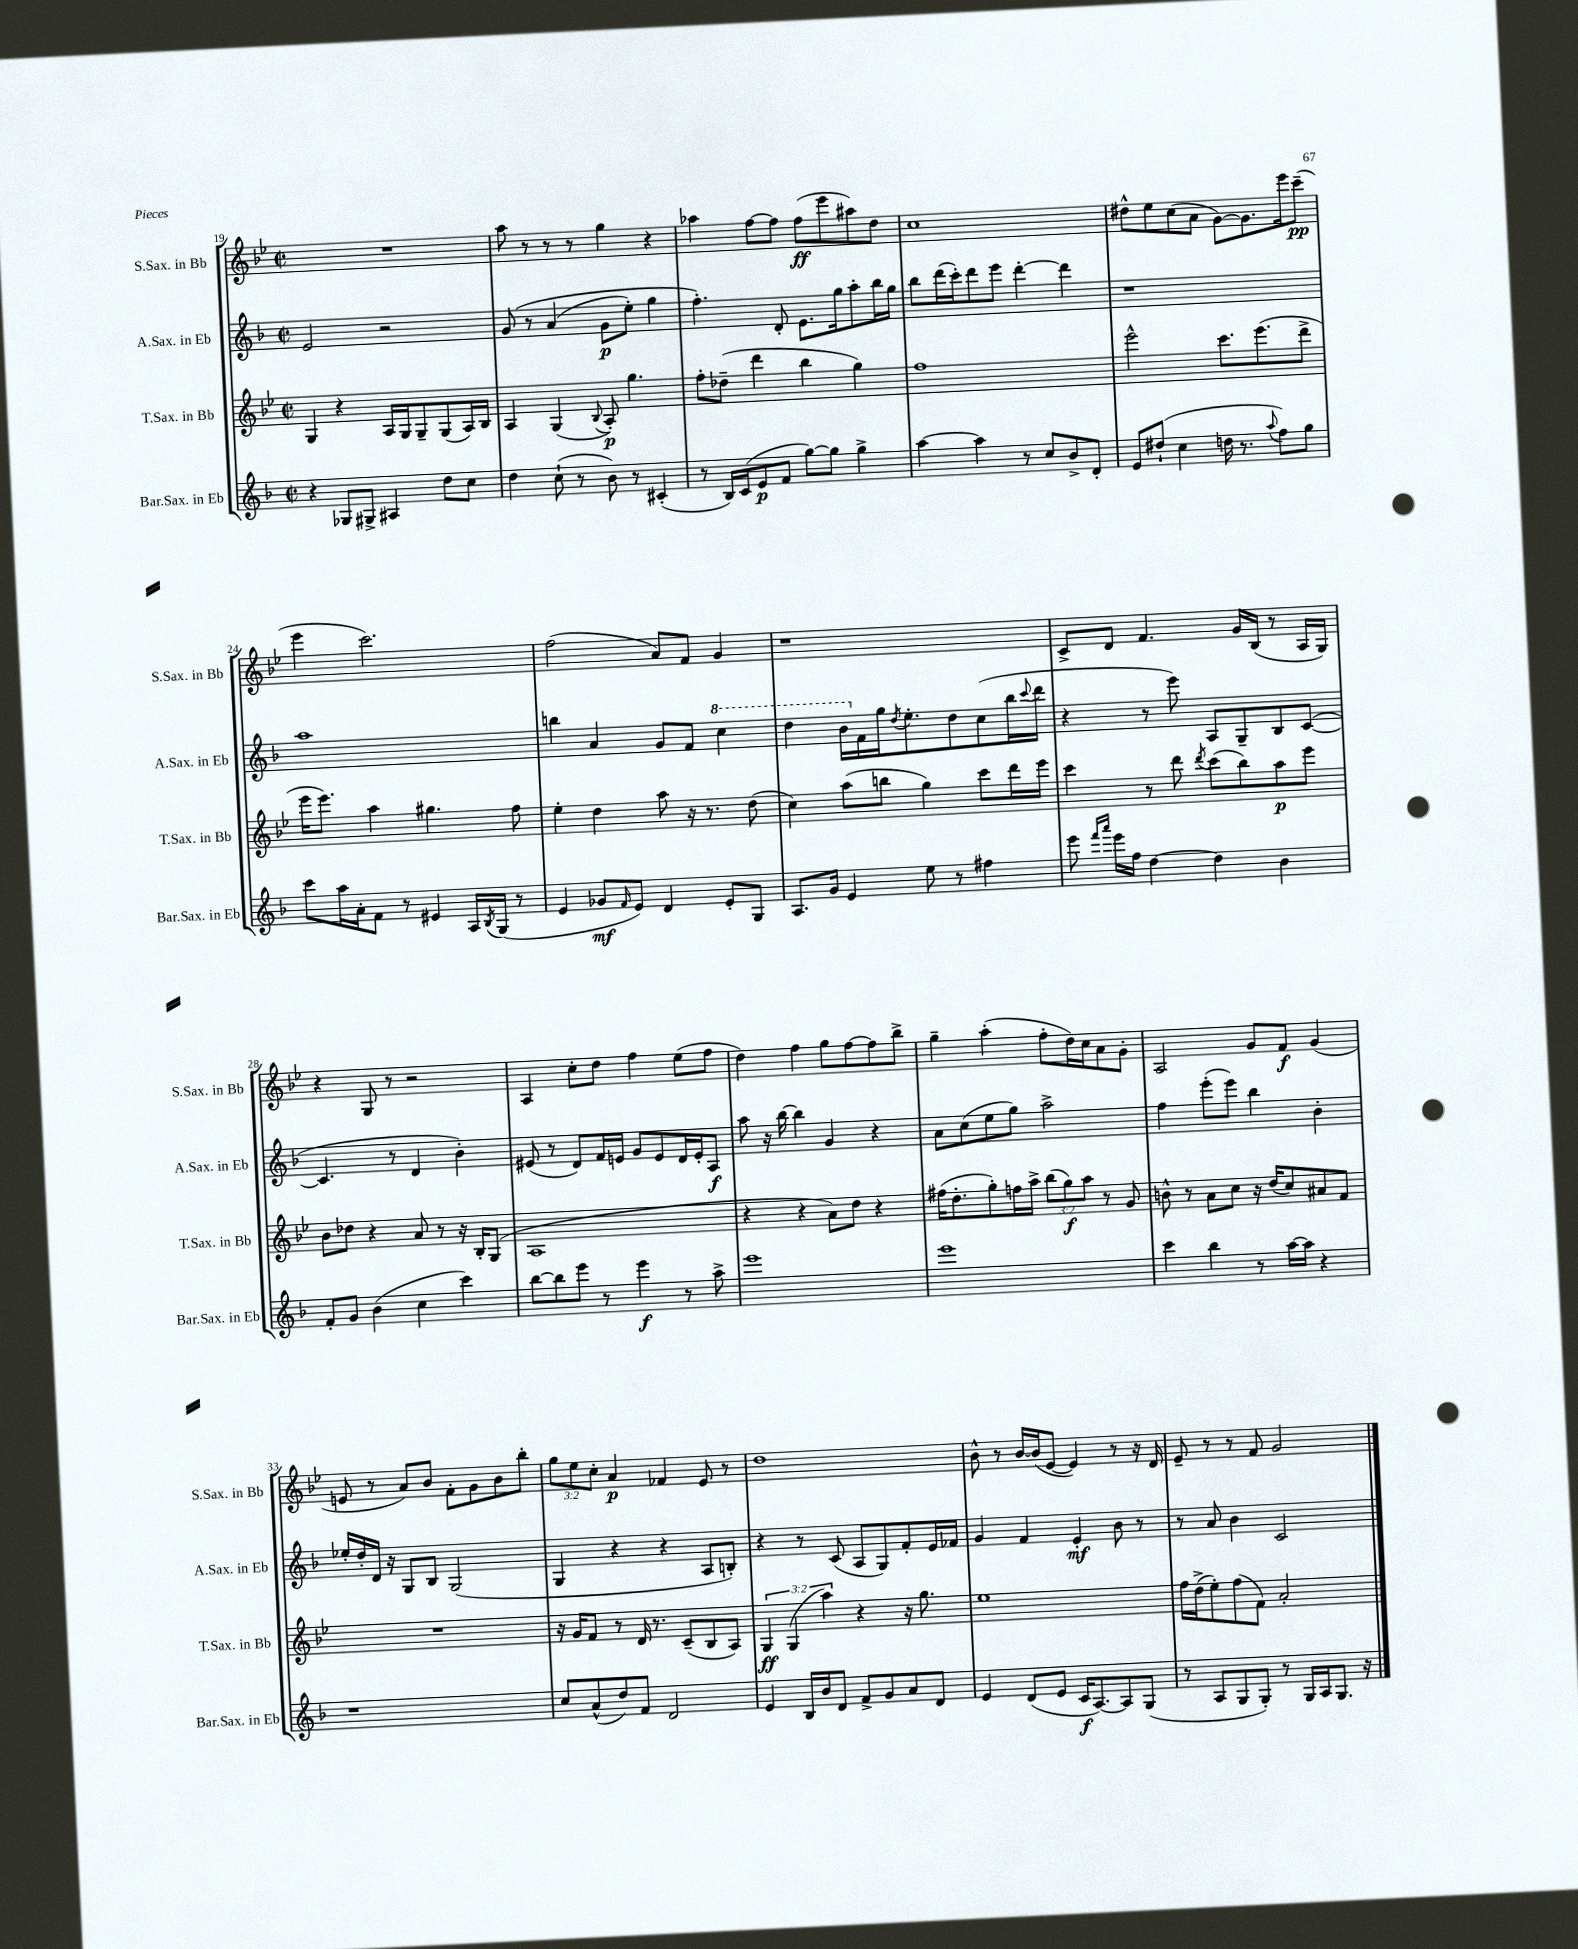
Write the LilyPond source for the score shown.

<<
\new StaffGroup <<
\new Staff = "s0" \with { instrumentName = "S.Sax. in Bb" shortInstrumentName = "S.Sax. in Bb" } {
    \clef treble \key bes \major \defaultTimeSignature \time 2/2 \override Staff.TupletNumber.text = #tuplet-number::calc-fraction-text
    R1 |
    a''8 r8 r8 r8 g''4 r4 |
    aes''4 f''8~ f''8 f''8\ff( ees'''8 ais''8) d''8 |
    c''1 |
    dis''8-^ ees''8 c''8( a'8 g'8~) g'8. ees'''16 c'''8--\pp( |
    ees'''4 c'''2.) |
    f''2( a'8) f'8 g'4 |
    r1 |
    c'8-> d'8 f'4. g'16 bes16( r8 a16 g16) |
    r4 g8 r8 r2 |
    a4 c''8-. d''8 f''4 ees''8( f''8 |
    d''4) f''4 g''8 f''8~ f''8 bes''8-> |
    g''4-- a''4-.( f''8-. d''16) c''16 a'8 g'8-. |
    a2 g'8 f'8\f g'4( |
    e'8 r8 a'8) bes'8 f'8-. g'8 bes'8 bes''8-. |
    \tuplet 3/2 { g''8 ees''8 c''8-. } a'4\p fes'4 ees'8 r8 |
    d''1 |
    bes'8-^ r8 bes'16~ bes'16( ees'8~ ees'4) r8 r16 d'16 |
    ees'8-- r8 r8 f'8 g'2 \bar "|." |
}
\new Staff = "s1" \with { instrumentName = "A.Sax. in Eb" shortInstrumentName = "A.Sax. in Eb" } {
    \clef treble \key f \major \defaultTimeSignature \time 2/2
    e'2 r2 |
    g'8\( r8 a'4( g'8\p e''8-.) g''4 |
    f''4.-.\) d'8-. e'8. g''16 a''8-. bes''16 g''16 |
    bes''8 d'''16( c'''16-.) d'''8 e'''8 d'''4~-. d'''4 |
    r1 |
    a''1 |
    b''4 a'4 g'8 f'8 \ottava #1 c'''4 |
    d'''4 bes''16 \ottava #0 f'16 g''16 \acciaccatura { d''8 } e''8.-. d''8 c''8( bes''16 \appoggiatura { c'''8 } d'''16 |
    r4 r8 e'''8) a8 g8-- bes8 c'8~( |
    c'4. r8 d'4 bes'4-.) |
    eis'8( r8 d'8) f'16 e'16 g'8 e'8 d'16 e'16-. a8\f |
    a''8 r16 bes''16~ bes''4 g'4 r4 |
    a'8 c''8( e''8 g''8) a''2-> |
    f''4 e'''8-.( e'''8) bes''4 bes'4-. |
    ees''16-. d''16-. d'16 r16 g8 bes8 g2( |
    g4 r4 r4 a8 b8-.) |
    r4 r8 c'8( a8 g8) f'8-. e'16 fes'16 |
    g'4 f'4 e'4-.\mf bes'8 r8 |
    r8 a'8 bes'4 c'2 \bar "|." |
}
\new Staff = "s2" \with { instrumentName = "T.Sax. in Bb" shortInstrumentName = "T.Sax. in Bb" } {
    \clef treble \key bes \major \defaultTimeSignature \time 2/2 \override Staff.TupletNumber.text = #tuplet-number::calc-fraction-text
    g4 r4 a16 g16 g8-- g8( a16) bes16 |
    a4 g4( \appoggiatura { bes8 } a8-.\p) g''4. |
    f''8-. des''8--( d'''4 bes''4 g''4) |
    f''1 |
    ees'''2-^ c'''8. ees'''8.( d'''8-> |
    ees'''16 ees'''8.) a''4 gis''4. f''8 |
    ees''4-. d''4 a''8 r16 r8. d''8( |
    c''4) a''8( b''8 g''4) c'''8 d'''16 ees'''16 |
    c'''4 r8 d'''8 \acciaccatura { d'''8 } c'''8( bes''8) a''8\p ees'''8 |
    bes'8 des''8 r4 a'8 r8 r16 bes16-. g8( |
    a1 |
    r4 r4 a'8) d''8 r4 |
    fis''16( d''8.-. g''8-.) f''16 a''16-> \tuplet 3/2 { bes''8( g''8\f) a''8 } r8 g'8 |
    b'8-^ r8 a'8 c''8 r16 d''16( c''8) ais'8 f'8 |
    R1 |
    r16 g'16 f'8 r8 d'16 r8. c'8--( bes8 a8) |
    \tuplet 3/2 { g4\ff g4( a''4) } r4 r16 g''8. |
    ees''1 |
    f''16 d''16->( ees''8-.) f''8( f'8) a'2-. \bar "|." |
}
\new Staff = "s3" \with { instrumentName = "Bar.Sax. in Eb" shortInstrumentName = "Bar.Sax. in Eb" } {
    \clef treble \key f \major \defaultTimeSignature \time 2/2
    r4 ges8 gis8-> ais4 d''8 c''8 |
    d''4 c''8-!( r8 bes'8) r8 cis'4-.( |
    r8 bes16) c'16( e'8\p f'8 g''8~) g''8 g''4-> |
    a''4~ a''4 r8 c''8 bes'8-> d'8-. |
    e'8 dis''8-!( c''4 d''16 r8. \appoggiatura { a''8 } f''8) g''8 |
    c'''8 a''16 a'16-. f'8 r8 eis'4 a16 \acciaccatura { bes8 } g16( r8 |
    e'4 ges'8\mf \grace { f'16 } e'8) d'4 e'8-. g8 |
    a8. g'16 e'4 e''8 r8 fis''4 |
    e'''8 \grace { f'''16 a'''16 } e'''16 f''16 d''4~ d''4 bes'4 |
    f'8-. g'8 bes'4( c''4 c'''4) |
    bes''8~ bes''8 e'''8 r8 e'''4\f r8 a''8-> |
    e'''1 |
    e'''1 |
    c'''4 bes''4 r8 a''16~ a''16 r4 |
    r1 |
    c''8 a'8-^( d''8) f'8 d'2 |
    e'4 bes16 bes'16 d'8 f'8-> g'8 a'8 d'8 |
    e'4 d'8( e'8 c'16\f a8.~) a8 g8( |
    r8 a8 g8 g8-.) r8 g16 a16 g8. r16 \bar "|." |
}
>>
>>
\layout { \context { \Score currentBarNumber = #19 } }
